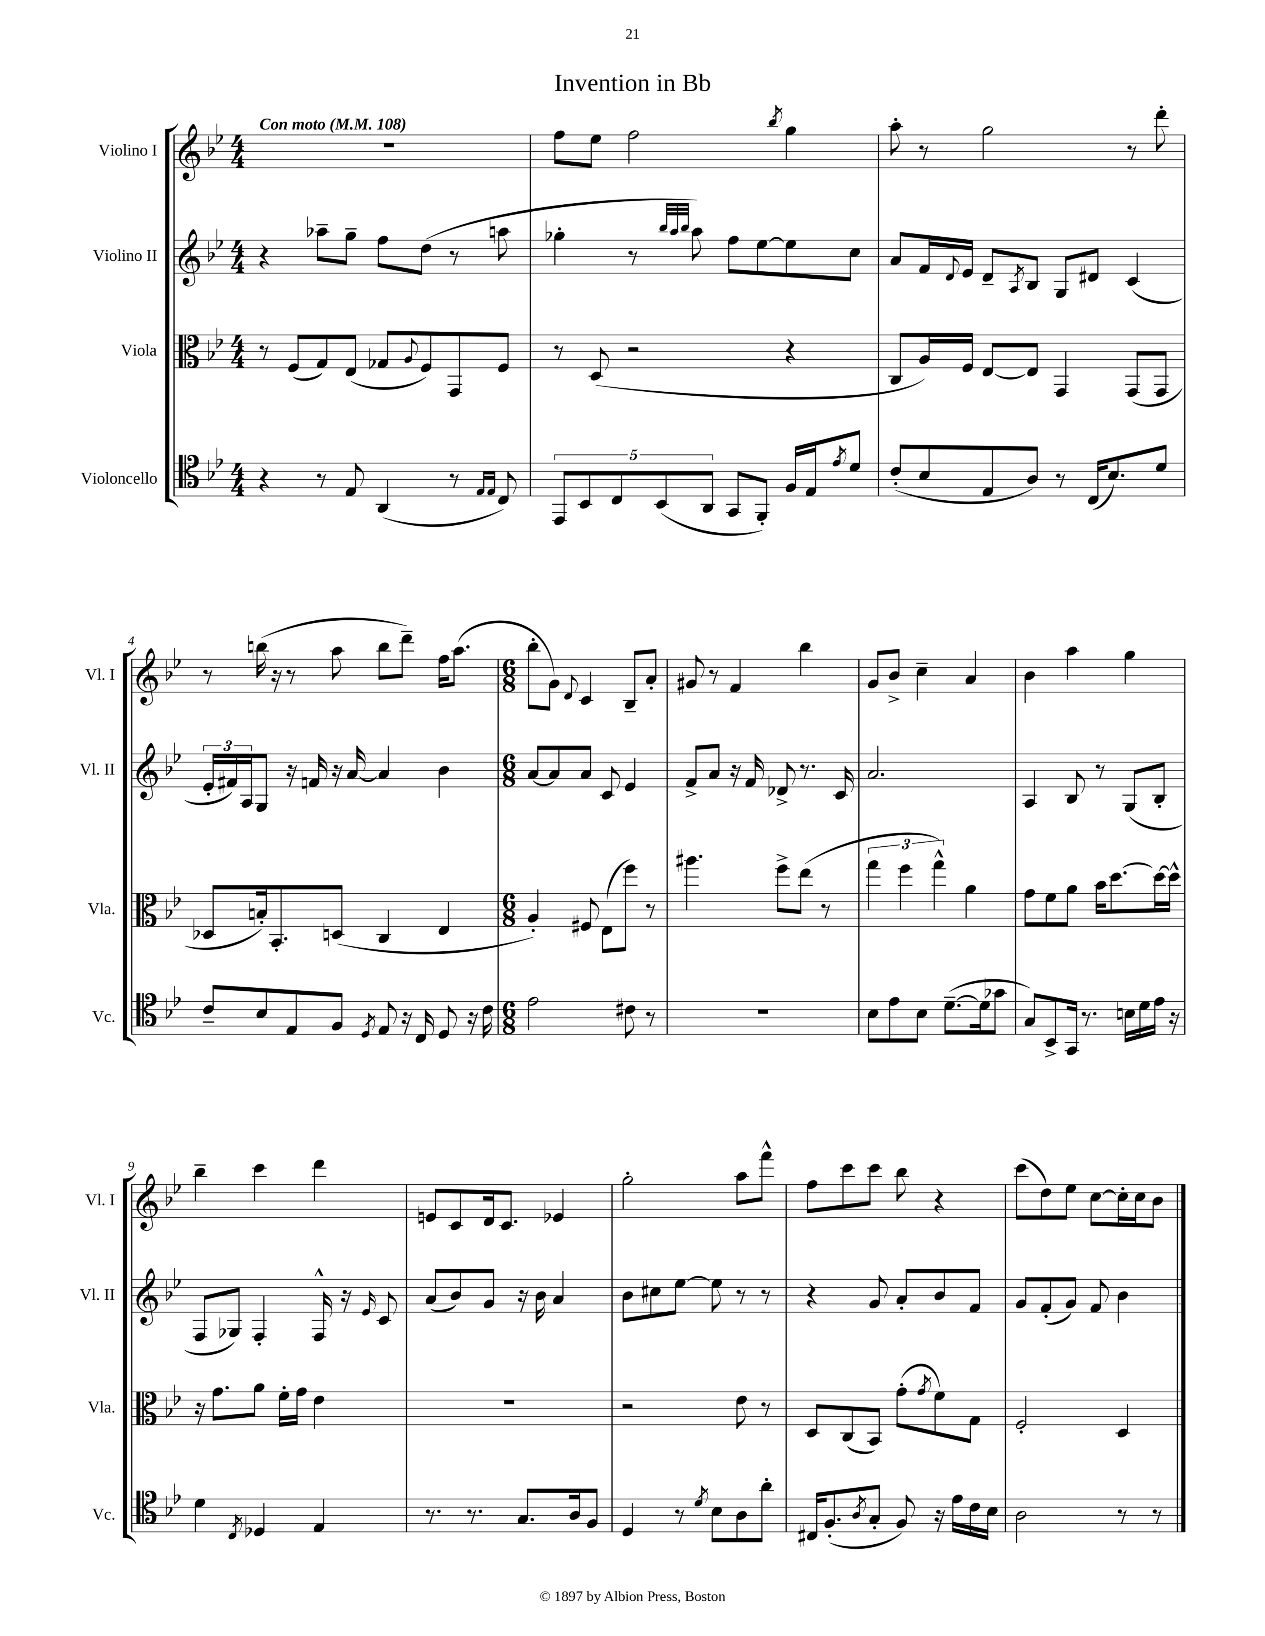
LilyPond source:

\header { title = "Invention in Bb" }
<<
\new StaffGroup <<
\new Staff = "s0" \with { instrumentName = "Violino I" shortInstrumentName = "Vl. I" } {
    \clef treble \key bes \major \numericTimeSignature \time 4/4 \tempo "Con moto" 4 = 108
    R1 |
    f''8 ees''8 f''2 \acciaccatura { bes''8 } g''4 |
    a''8-. r8 g''2 r8 d'''8-. |
    r8 b''16( r16 r8 a''8 b''8 d'''8--) f''16 a''8.( |
    \numericTimeSignature \time 6/8 bes''8-. g'8) \appoggiatura { d'8 } c'4 bes8-- a'8-. |
    gis'8 r8 f'4 bes''4 |
    g'8 bes'8-> c''4-- a'4 |
    bes'4 a''4 g''4 |
    bes''4-- c'''4 d'''4 |
    e'8 c'8 d'16 c'8. ees'4 |
    g''2-. a''8 f'''8-^ |
    f''8 c'''8 c'''8 bes''8 r4 |
    c'''8( d''8) ees''8 c''8~ c''16-. c''16 bes'8 \bar "|." |
}
\new Staff = "s1" \with { instrumentName = "Violino II" shortInstrumentName = "Vl. II" } {
    \clef treble \key bes \major \numericTimeSignature \time 4/4
    r4 aes''8-- g''8-- f''8 d''8( r8 a''8 |
    ges''4-. r8 \grace { bes''32 a''32 bes''32 } a''8) f''8 ees''8~ ees''8 c''8 |
    a'8 f'16 \appoggiatura { d'8 } ees'16 d'8-- \acciaccatura { a8 } bes8 g8 dis'8 c'4( |
    \tuplet 3/2 { ees'16-. fis'16) a16 } g8 r16 f'16 r16 a'16~ a'4 bes'4 |
    \numericTimeSignature \time 6/8 a'8~ a'8 a'8 c'8 ees'4 |
    f'8-> a'8 r16 f'16 des'8-> r8. c'16 |
    a'2. |
    a4 bes8 r8 g8( bes8-. |
    f8 ges8) f4-. f16-^ r16 \grace { ees'16 } c'8 |
    a'8( bes'8) g'8 r16 bes'16 a'4 |
    bes'8 cis''8 ees''8~ ees''8 r8 r8 |
    r4 g'8 a'8-. bes'8 f'8 |
    g'8 f'8-.( g'8) f'8 bes'4 \bar "|." |
}
\new Staff = "s2" \with { instrumentName = "Viola" shortInstrumentName = "Vla." } {
    \clef alto \key bes \major \numericTimeSignature \time 4/4
    r8 f8( g8) ees8( ges8 \appoggiatura { a8 } f8) g,8 f8 |
    r8 d8( r2 r4 |
    c8 a16) f16 ees8~ ees8 g,4 g,8( g,8 |
    des8 b16-.) bes,8.-. d8( c4 ees4 |
    \numericTimeSignature \time 6/8 a4-.) fis8 ees8( f''8) r8 |
    ais''4. f''8-> ees''8( r8 |
    \tuplet 3/2 { g''4 f''4 g''4-^) } a'4 |
    g'8 f'8 a'8 bes'16 d''8.~ d''16~ d''16-^ |
    r16 g'8. a'8 f'16-. g'16 ees'4 |
    R2. |
    r2 ees'8 r8 |
    d8 c8( bes,8) g'8-.( \acciaccatura { g'8 } f'8) g8 |
    f2-. d4 \bar "|." |
}
\new Staff = "s3" \with { instrumentName = "Violoncello" shortInstrumentName = "Vc." } {
    \clef tenor \key bes \major \numericTimeSignature \time 4/4
    r4 r8 ees8 a,4( r8 \grace { ees16 ees16 } c8) |
    \tuplet 5/4 { ees,8 bes,8 c8 bes,8( a,8 } g,8 f,8-.) f16 ees16 \acciaccatura { ees'8 } d'8 |
    c'8-.( bes8 ees8 a8) r8 c16( bes8.) d'8 |
    c'8-- bes8 ees8 f8 \acciaccatura { d8 } ees8 r16 c16 d8 r16 c'16 |
    \numericTimeSignature \time 6/8 ees'2 cis'8 r8 |
    R2. |
    bes8 ees'8 bes8 d'8.~--( d'16 ges'8 |
    g8) bes,8-> g,16 r8. b16 d'16 ees'16 r16 |
    d'4 \acciaccatura { c8 } des4 ees4 |
    r8. r8. g8. a16 f8 |
    d4 r8 \acciaccatura { d'8 } bes8 a8 a'8-. |
    cis16 f8.-.( \acciaccatura { a8 } g8-. f8) r16 ees'16 c'16 bes16 |
    a2 r8 r8 \bar "|." |
}
>>
>>
